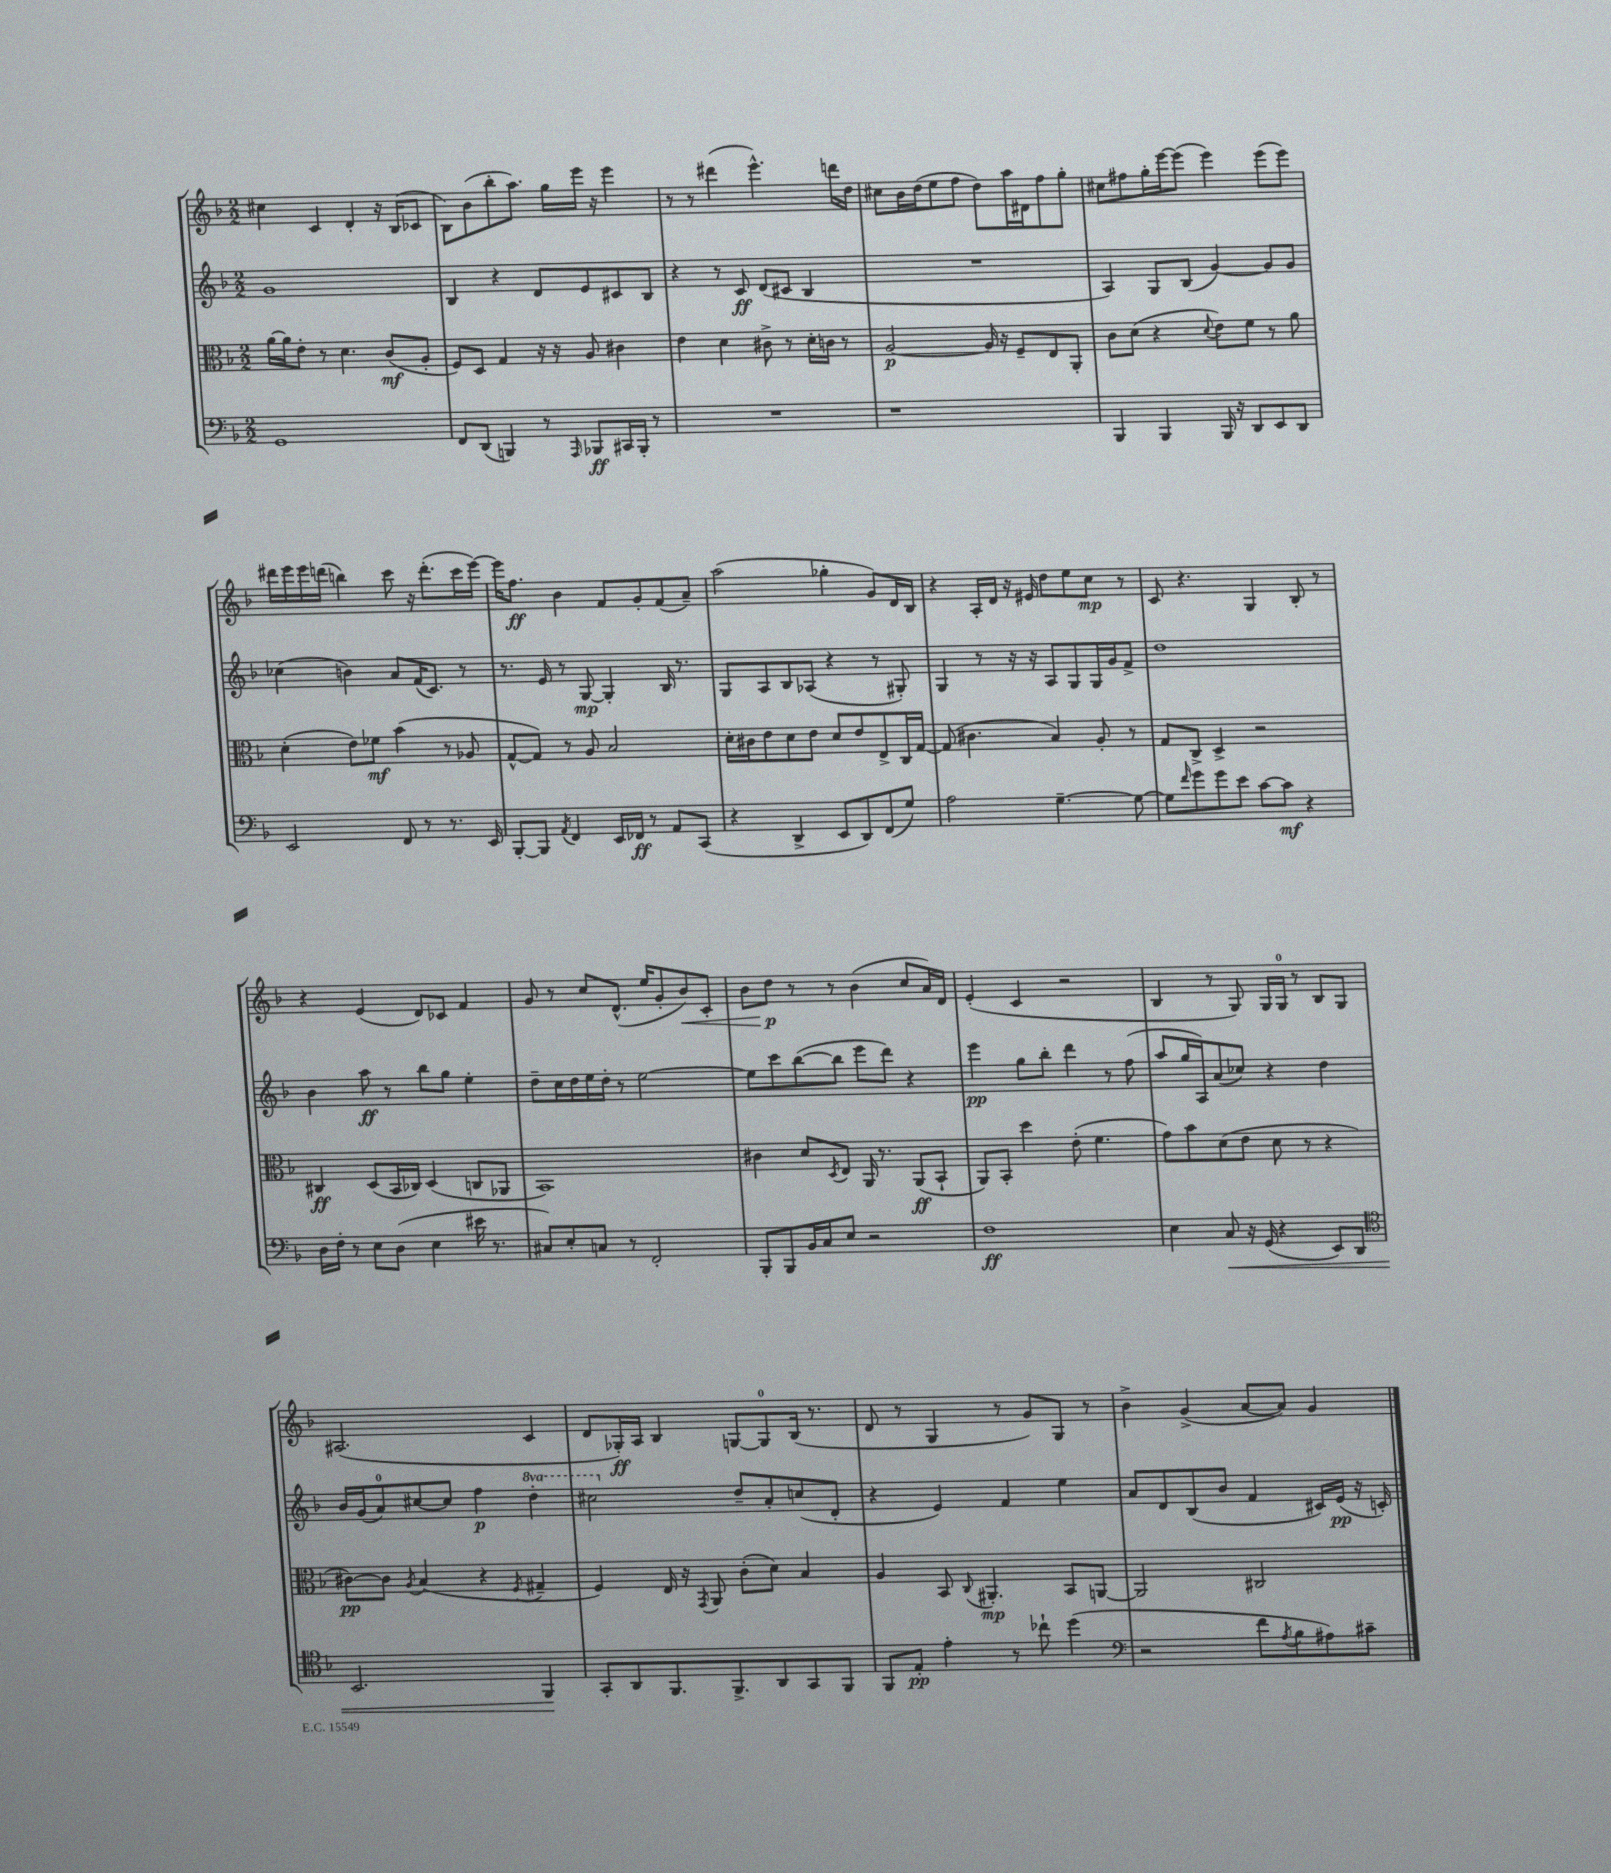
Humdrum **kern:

**kern	**dynam	**kern	**dynam	**kern	**dynam	**kern	**dynam
*part4	*part4	*part3	*part3	*part2	*part2	*part1	*part1
*staff4	*staff4	*staff3	*staff3	*staff2	*staff2	*staff1	*staff1
*clefF4	*	*clefC3	*	*clefG2	*	*clefG2	*
*k[b-]	*	*k[b-]	*	*k[b-]	*	*k[b-]	*
*M2/2	*	*M2/2	*	*M2/2	*	*M2/2	*
=10	=10	=10	=10	=10	=10	=10	=10
1GG	.	[16a\LL	.	1g	.	4cc#X\	.
.	.	16a\J]	.	.	.	.	.
.	.	8e'\J	.	.	.	.	.
.	.	8r	.	.	.	4c/	.
.	.	4.d\	.	.	.	.	.
.	.	.	.	.	.	4d'/	.
.	.	(8c/L	mf	.	.	16r	.
.	.	.	.	.	.	(16B-/KL	.
.	.	8A'/J	.	.	.	8c-X/J	.
=11	=11	=11	=11	=11	=11	=11	=11
8FF/L	.	8F/L)	.	4B-/	.	8B-\L)	.
(8DD/J	.	8D/J	.	.	.	(8b-\	.
4BBBn/)	.	4G/	.	4r	.	8bb-'\	.
.	.	.	.	.	.	8.aa\J)	.
8r	.	16r	.	8d/L	.	.	.
.	.	16r	.	.	.	16gg\LL	.
16qqAAA/	.	.	.	.	.	.	.
8BBB-X/L	ff	8A/	.	8e/	.	16eee\JJ	.
.	.	.	.	.	.	16r	.
16CC#X/L	.	4c#X\	.	8c#X/	.	4eee\	.
16BBB-'/JJ	.	.	.	.	.	.	.
8r	.	.	.	8B-/J	.	.	.
=12	=12	=12	=12	=12	=12	=12	=12
1r	.	4e\	.	4r	.	8r	.
.	.	.	.	.	.	8r	.
.	.	4d\	.	8r	.	(4ddd#X\	.
.	.	.	.	8c/	ff	.	.
.	.	8c#X^\	.	(8d/L	.	4.eee^^\)	.
.	.	8r	.	8c#X/J	.	.	.
.	.	16d'\LL	.	4B-/	.	.	.
.	.	16cn\JJ	.	.	.	.	.
.	.	8r	.	.	.	16dddn\LL	.
.	.	.	.	.	.	16dd\JJ	.
=13	=13	=13	=13	=13	=13	=13	=13
1r	.	[2A/	p	1r	.	8cc#X\L	.
.	.	.	.	.	.	16b-\L	.
.	.	.	.	.	.	(16dd\J	.
.	.	.	.	.	.	8ee\	.
.	.	.	.	.	.	8ff\J	.
.	.	16A/]	.	.	.	8dd\L)	.
.	.	16r	.	.	.	.	.
.	.	8F~/L	.	.	.	16aa\L	.
.	.	.	.	.	.	16d#X\J	.
.	.	8E/	.	.	.	8ff\	.
.	.	8AA'/J	.	.	.	8gg'\J	.
=14	=14	=14	=14	=14	=14	=14	=14
4BBB-/	.	8c\L	.	4A/)	.	8cc#X\L	.
.	.	(8d\J	.	.	.	8ff#X\	.
4BBB-/	.	4r	.	8G/L	.	16gg'\L	.
.	.	.	.	.	.	[16eee\J	.
.	.	.	.	(8B-/J	.	(8eee\J]	.
.	.	8qqd/	.	.	.	.	.
16BBB-/	.	8e\L)	.	[4g/)	.	4eee\)	.
16r	.	.	.	.	.	.	.
8DD/L	.	8f\J	.	.	.	.	.
8EE/	.	8r	.	8g/L]	.	(8eee\L	.
8DD/J	.	8a\	.	8g/J	.	8eee\J)	.
!!LO:LB:g=z
=15	=15	=15	=15	=15	=15	=15	=15
2EE/	.	(4d'\	.	(4cc-X\	.	16ddd#X\LL	.
.	.	.	.	.	.	16eee\	.
.	.	.	.	.	.	16eee\	.
.	.	.	.	.	.	(16dddn\JJ	.
.	.	8e\L)	.	4bn\)	.	4bbn\)	.
.	.	8f-X\J	mf	.	.	.	.
8FF/	.	(4b-\	.	8a/L	.	8ccc\	.
8r	.	.	.	(16f/K	.	16r	.
.	.	.	.	8.c/J)	.	(8.ddd'\L	.
8.r	.	8r	.	.	.	.	.
.	.	8A-X/	.	8r	.	16ccc\L	.
16EE/	.	.	.	.	.	[16eee\JJ)	.
=16	=16	=16	=16	=16	=16	=16	=16
[8BBB-'/L	.	[8G^^/L	.	8.r	.	16eee\KL]	.
.	.	.	.	.	.	8.ff\J	ff
8BBB-/J]	.	8G/J])	.	.	.	.	.
.	.	.	.	16e/	.	.	.
8qAA/	.	.	.	.	.	.	.
4FF/	.	8r	.	8r	.	4b-\	.
.	.	8A/	.	[8G/	mp	.	.
16EE/LL	.	2B-/	.	4G'/]	.	8f/L	.
16FF-X/JJ	ff	.	.	.	.	.	.
8r	.	.	.	.	.	8g'/	.
8AA/L	.	.	.	16B-/	.	(8f/	.
.	.	.	.	8.r	.	.	.
(8CC/J	.	.	.	.	.	8a~/J)	.
=17	=17	=17	=17	=17	=17	=17	=17
4r	.	16d'\LL	.	8G/L	.	(2aa\	.
.	.	16c#X\J	.	.	.	.	.
.	.	8e\	.	8A/	.	.	.
4DD^/	.	8d\	.	8B-/	.	.	.
.	.	8e\J	.	(8A-X/J	.	.	.
8EE/L	.	8d/L	.	4r	.	4gg-X'\	.
8DD/)	.	8e/	.	.	.	.	.
(8FF/	.	8E^/	.	8r	.	8g/L)	.
8G/J)	.	16C/L	.	8G#X'/)	.	16d/L	.
.	.	[16G/JJ	.	.	.	16B-/JJ	.
=18	=18	=18	=18	=18	=18	=18	=18
2A\	.	(8G/]	.	4G/	.	4r	.
.	.	4.c#X\	.	.	.	.	.
.	.	.	.	8r	.	16A'/LL	.
.	.	.	.	.	.	16d/JJ	.
.	.	.	.	16r	.	16r	.
.	.	.	.	16r	.	16e#X/	.
[4.G~\	.	4B-/)	.	8A/L	.	8dd\L	.
.	.	.	.	8G/	.	8ee\	.
.	.	8A'/	.	16G/L	.	8cc\J	mp
.	.	.	.	16g/J	.	.	.
8G\_	.	8r	.	8f^/J	.	8r	.
=19	=19	=19	=19	=19	=19	=19	=19
8G\L]	.	8G/L	.	1dd	.	8c/	.
16qqf/	.	.	.	.	.	.	.
8g\	.	8C^/J	.	.	.	4.r	.
8g\	.	4D^/	.	.	.	.	.
8e\J	.	.	.	.	.	.	.
[8c\L	.	2r	.	.	.	4G/	.
8c\J]	mf	.	.	.	.	.	.
4r	.	.	.	.	.	8B-'/	.
.	.	.	.	.	.	8r	.
!!LO:LB:g=z
=20	=20	=20	=20	=20	=20	=20	=20
16D\LL	.	4C#X/	ff	4b-\	.	4r	.
16F'\JJ	.	.	.	.	.	.	.
8r	.	.	.	.	.	.	.
8E\L	.	(8D/L	.	8aa\	ff	(4e/	.
(8D\J	.	16BB-/L	.	8r	.	.	.
.	.	16C-X/JJ)	.	.	.	.	.
4E\	.	(4D/	.	8bb-\L	.	8d/L)	.
.	.	.	.	8gg\J	.	8c-X/J	.
16e#X\	.	8Cn/L	.	4ee'\	.	4f/	.
8.r	.	.	.	.	.	.	.
.	.	8AA-X/J	.	.	.	.	.
=21	=21	=21	=21	=21	=21	=21	=21
8C#X/L)	.	1BB-)	.	8dd~\L	.	8g/	.
8E'/	.	.	.	16cc\L	.	8r	.
.	.	.	.	16dd\	.	.	.
8Cn/J	.	.	.	16ee\	.	8cc/L	.
.	.	.	.	16dd'\JJ	.	.	.
8r	.	.	.	8r	.	(8.d^^/J	.
2FF'/	.	.	.	[2ee\	.	.	.
.	.	.	.	.	.	16ee/KL	.
.	.	.	.	.	.	8g'/	.
!	!	!	!	!	!	!	!LO:HP:b
.	.	.	.	.	.	8b-/)	<
.	.	.	.	.	.	8c'/J	.
=22	=22	=22	=22	=22	=22	=22	=22
8BBB-'/L	.	4c#X\	.	8ee\L]	.	8b-\L	.
8BBB-/	.	.	.	8ccc\	.	8dd\J	p
16BB-/L	.	8d/L	.	([8bb-\	.	8r	[
16C/J	.	.	.	.	.	.	.
.	.	8qD/	.	.	.	.	.
8E/J	.	8E/J	.	8bb-\J]	.	8r	.
2r	.	16AA/	.	8eee\L	.	(4b-\	.
.	.	8.r	.	.	.	.	.
.	.	.	.	8ddd\J)	.	.	.
.	.	(8AA/L	ff	4r	.	8cc/L	.
.	.	8BB-`/J	.	.	.	16a/L)	.
.	.	.	.	.	.	16d/JJ	.
=23	=23	=23	=23	=23	=23	=23	=23
1F	ff	8AA/L)	.	4eee\	pp	(4e'/	.
.	.	8BB-'/J	.	.	.	.	.
.	.	4dd\	.	8gg\L	.	4c/	.
.	.	.	.	8bb-'\J	.	.	.
.	.	(8e'\	.	4ddd\	.	2r	.
.	.	4.f\	.	.	.	.	.
.	.	.	.	8r	.	.	.
.	.	.	.	(8ff\	.	.	.
=24	=24	=24	=24	=24	=24	=24	=24
4E\	.	8g\L)	.	8aa/L	.	4B-/	.
.	.	8b-\	.	16gg/L	.	.	.
.	.	.	.	16A/J)	.	.	.
!	!LO:HP:b	!	!	!	!	!	!
8C/	<	(8d\	.	(8a/	.	8r	.
16r	.	8e\J	.	8cc-X/J)	.	8G/)	.
(16GG/	.	.	.	.	.	.	.
4r	.	8d\	.	4r	.	16G/LL	.
.	.	.	.	.	.	16G/JJ	.
.	.	8r	.	.	.	8r	.
8EE/L)	.	4r	.	4dd\	.	8B-/L	.
8DD/J	.	.	.	.	.	8G/J	.
!!LO:LB:g=z
=25	=25	=25	=25	=25	=25	=25	=25
*clefC4	*	*	*	*	*	*	*
2.BB-/	.	[8c#X\L)	pp	16b-/LL	.	(2.A#X/	.
.	.	.	.	(16g/J	.	.	.
.	.	8c#\J]	.	8a/)	.	.	.
.	.	8qA/	.	.	.	.	.
.	.	(4B-/	.	[8cc#X/	.	.	.
.	.	.	.	8cc#/J]	.	.	.
.	.	4r	.	4ff\	p	.	.
.	.	8qF/	.	.	.	.	.
*	*	*	*	*8va	*	*	*
4FF/	.	4G#X~/	.	4ddd'\	.	4c/	.
.	[	.	.	.	.	.	.
=26	=26	=26	=26	=26	=26	=26	=26
8GG'/L	.	4F/)	.	2ccc#X\	.	8d/L	.
8AA/	.	.	.	.	.	16G-X'/L)	ff
.	.	.	.	.	.	16A/JJ	.
8.FF/	.	16E/	.	.	.	4B-/	.
.	.	16r	.	.	.	.	.
.	.	8qGG/	.	.	.	.	.
.	.	8AA/	.	.	.	.	.
8.FF^/	.	.	.	.	.	.	.
*	*	*	*	*X8va	*	*	*
.	.	(8c'\L	.	8dd~/L	.	[8Gn/L	.
8AA/	.	8d\J)	.	8a'/	.	8G/]	.
8GG/	.	4B-/	.	(8ccn/	.	(16B-/Jk	.
.	.	.	.	.	.	8.r	.
8FF/J	.	.	.	8d'/J	.	.	.
=27	=27	=27	=27	=27	=27	=27	=27
8FF/L	.	4A/	.	4r	.	8d/	.
8E'/J	pp	.	.	.	.	8r	.
4e'\	.	8BB-/	.	4e/)	.	4G/	.
.	.	8qqC/	.	.	.	.	.
.	.	4.AA#X'/	mp	.	.	.	.
8r	.	.	.	4f/	.	8r	.
8cc-X`\	.	.	.	.	.	8g/L)	.
(4dd\	.	8BB-/L	.	4ee\	.	8G/J	.
.	.	[8AAn/J	.	.	.	8r	.
=28	=28	=28	=28	=28	=28	=28	=28
*clefF4	*	*	*	*	*	*	*
2r	.	2AA/]	.	8a/L	.	4b-^\	.
.	.	.	.	8d/	.	.	.
.	.	.	.	(8B-/	.	(4g^/	.
.	.	.	.	8b-/J	.	.	.
8f\L	.	2C#X/	.	4f/	.	[8a/L	.
8qA/	.	.	.	.	.	.	.
8B-\	.	.	.	.	.	8a/J])	.
8A#X\)	.	.	.	16c#X/LL)	.	4g/	.
.	.	.	.	(16e/JJ	pp	.	.
8c#X~\J	.	.	.	16r	.	.	.
.	.	.	.	16cn'/)	.	.	.
==	==	==	==	==	==	==	==
*-	*-	*-	*-	*-	*-	*-	*-
